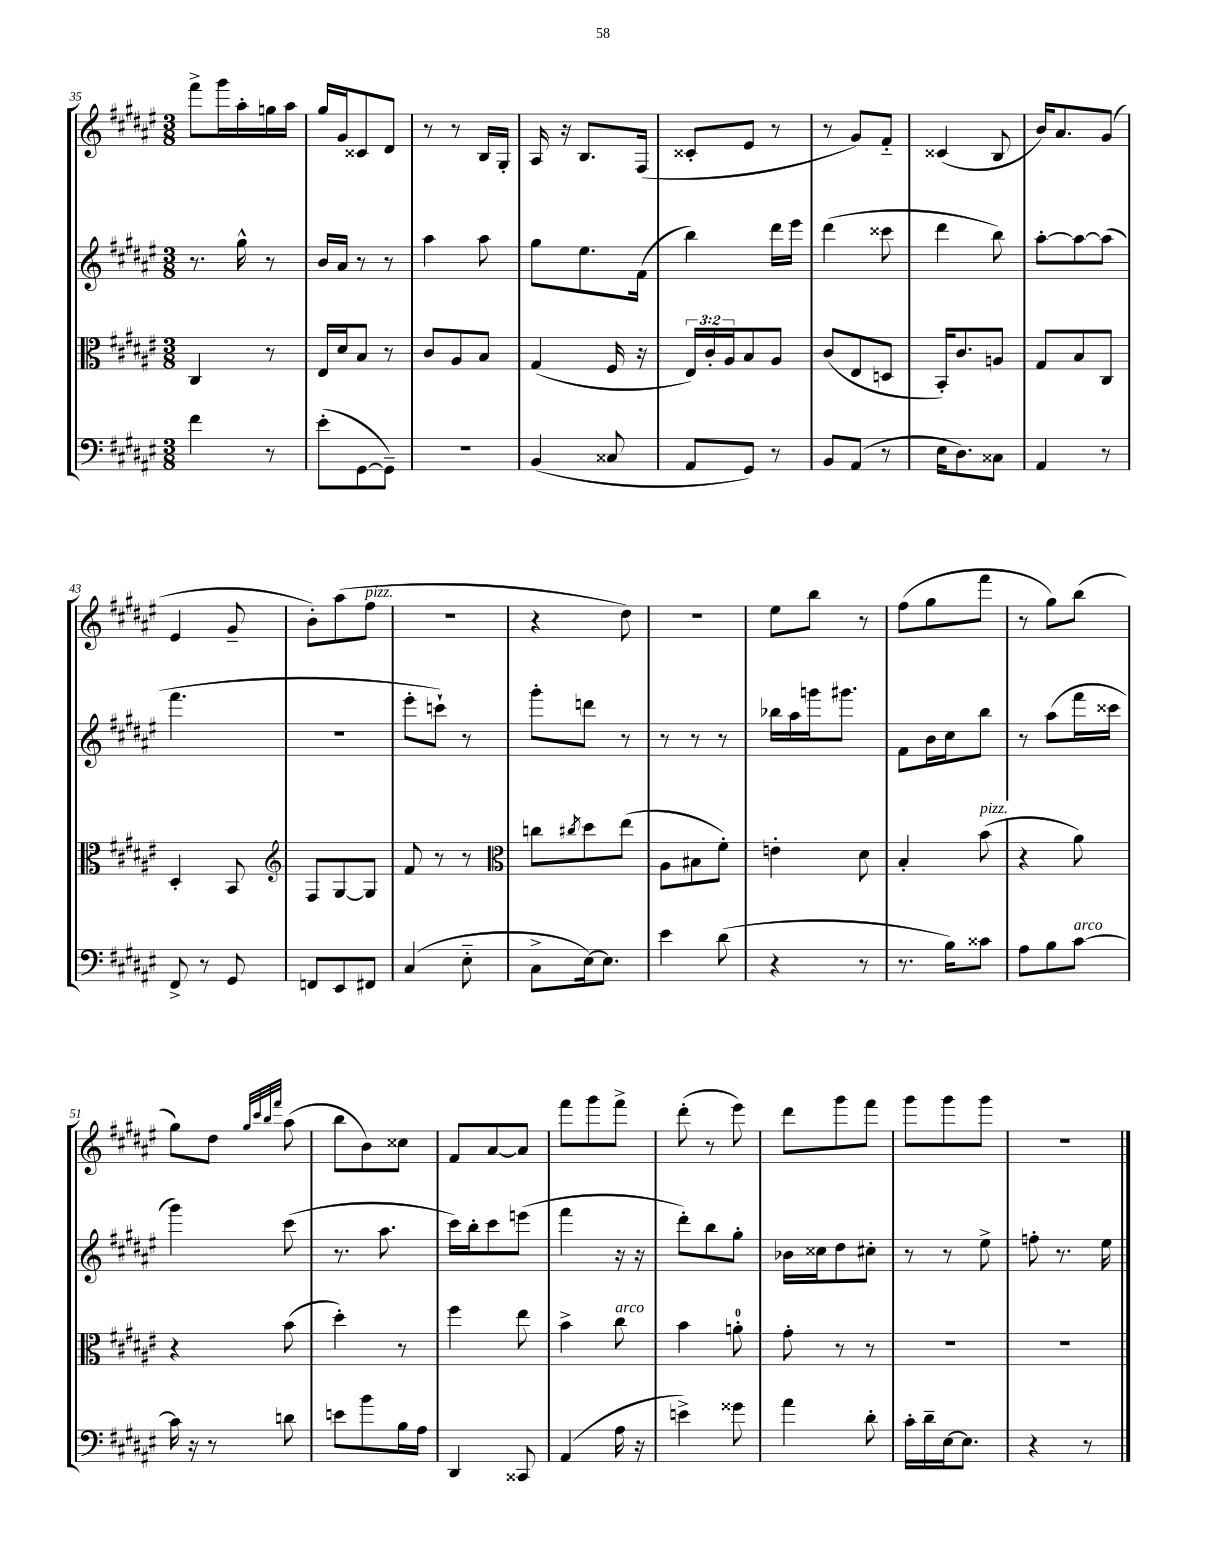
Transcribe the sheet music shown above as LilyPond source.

<<
\new StaffGroup <<
\new Staff = "s0" {
    \clef treble \key fis \major \numericTimeSignature \time 3/8
    fis'''8-> gis'''16 ais''16-. g''16 ais''16 |
    gis''16 gis'16 cisis'8 dis'8 |
    r8 r8 b16 gis16-. |
    ais16 r16 b8. fis16( |
    cisis'8-. eis'8 r8 |
    r8 gis'8) fis'8-_ |
    cisis'4( b8 |
    b'16) ais'8. gis'8( |
    eis'4 gis'8-- |
    b'8-.) ais''8( fis''8^\markup { \italic "pizz." } |
    R4. |
    r4 dis''8) |
    R4. |
    eis''8 b''8 r8 |
    fis''8( gis''8 fis'''8 |
    r8 gis''8) b''8( |
    gis''8) dis''8 \grace { gis''32 cis'''32 b''32 fis'''32 } ais''8( |
    b''8 b'8) cisis''8 |
    fis'8 ais'8~ ais'8 |
    fis'''8 gis'''8 fis'''8-> |
    dis'''8-.( r8 eis'''8) |
    dis'''8 gis'''8 fis'''8 |
    gis'''8 gis'''8 gis'''8 |
    R4. \bar "|." |
}
\new Staff = "s1" {
    \clef treble \key fis \major \numericTimeSignature \time 3/8
    r8. gis''16-^ r8 |
    b'16 ais'16 r8 r8 |
    ais''4 ais''8 |
    gis''8 eis''8. fis'16( |
    b''4) dis'''16 eis'''16 |
    dis'''4( cisis'''8 |
    dis'''4 b''8) |
    ais''8~-. ais''8~ ais''8( |
    fis'''4. |
    R4. |
    eis'''8-. c'''8-!) r8 |
    gis'''8-. d'''8 r8 |
    r8 r8 r8 |
    bes''16 ais''16 g'''16 gis'''8. |
    fis'8 b'16 cis''16 b''8 |
    r8 ais''8( fis'''16 cisis'''16 |
    gis'''4) cis'''8( |
    r8. ais''8. |
    cis'''16) b''16-. cis'''8 e'''8( |
    fis'''4 r16 r16 |
    dis'''8-.) b''8 gis''8-. |
    bes'16 cisis''16 dis''8 cis''8-. |
    r8 r8 eis''8-> |
    f''8-. r8. eis''16 \bar "|." |
}
\new Staff = "s2" {
    \clef alto \key fis \major \numericTimeSignature \time 3/8 \override Staff.TupletNumber.text = #tuplet-number::calc-fraction-text
    cis4 r8 |
    eis16 dis'16 b8 r8 |
    cis'8 ais8 b8 |
    gis4( fis16 r16 |
    \tuplet 3/2 { eis16) cis'16-. ais16 } b8 ais8 |
    cis'8( eis8 d8 |
    b,16-.) cis'8. a8 |
    gis8 b8 cis8 |
    dis4-. b,8 |
    \clef treble fis8 gis8~ gis8 |
    fis'8 r8 r8 |
    \clef alto c''8 \acciaccatura { cis''8 } dis''8 eis''8( |
    ais8 bis8 fis'8-.) |
    e'4-. dis'8 |
    b4-. b'8^\markup { \italic "pizz." }( |
    r4 ais'8) |
    r4 b'8( |
    dis''4-.) r8 |
    fis''4 eis''8 |
    b'4-> cis''8^\markup { \italic "arco" } |
    b'4 a'8-0-. |
    gis'8-. r8 r8 |
    R4. |
    R4. \bar "|." |
}
\new Staff = "s3" {
    \clef bass \key fis \major \numericTimeSignature \time 3/8
    fis'4 r8 |
    eis'8-.( gis,8~ gis,8--) |
    R4. |
    b,4( cisis8 |
    ais,8 gis,8) r8 |
    b,8 ais,8( r8 |
    eis16 dis8.) cisis8 |
    ais,4 r8 |
    fis,8-> r8 gis,8 |
    f,8 eis,8 fis,8 |
    cis4( eis8-_ |
    cis8-> eis16~) eis8. |
    eis'4 dis'8( |
    r4 r8 |
    r8. b16) cisis'8 |
    ais8 b8 cis'8~^\markup { \italic "arco" } |
    cis'16 r16 r8 d'8 |
    e'8 b'8 b16 ais16 |
    dis,4 cisis,8 |
    ais,4( ais16 r16 |
    e'4->) gisis'8 |
    ais'4 dis'8-. |
    cis'16-. dis'16-- eis16~ eis8. |
    r4 r8 \bar "|." |
}
>>
>>
\layout { \context { \Score currentBarNumber = #35 } }
